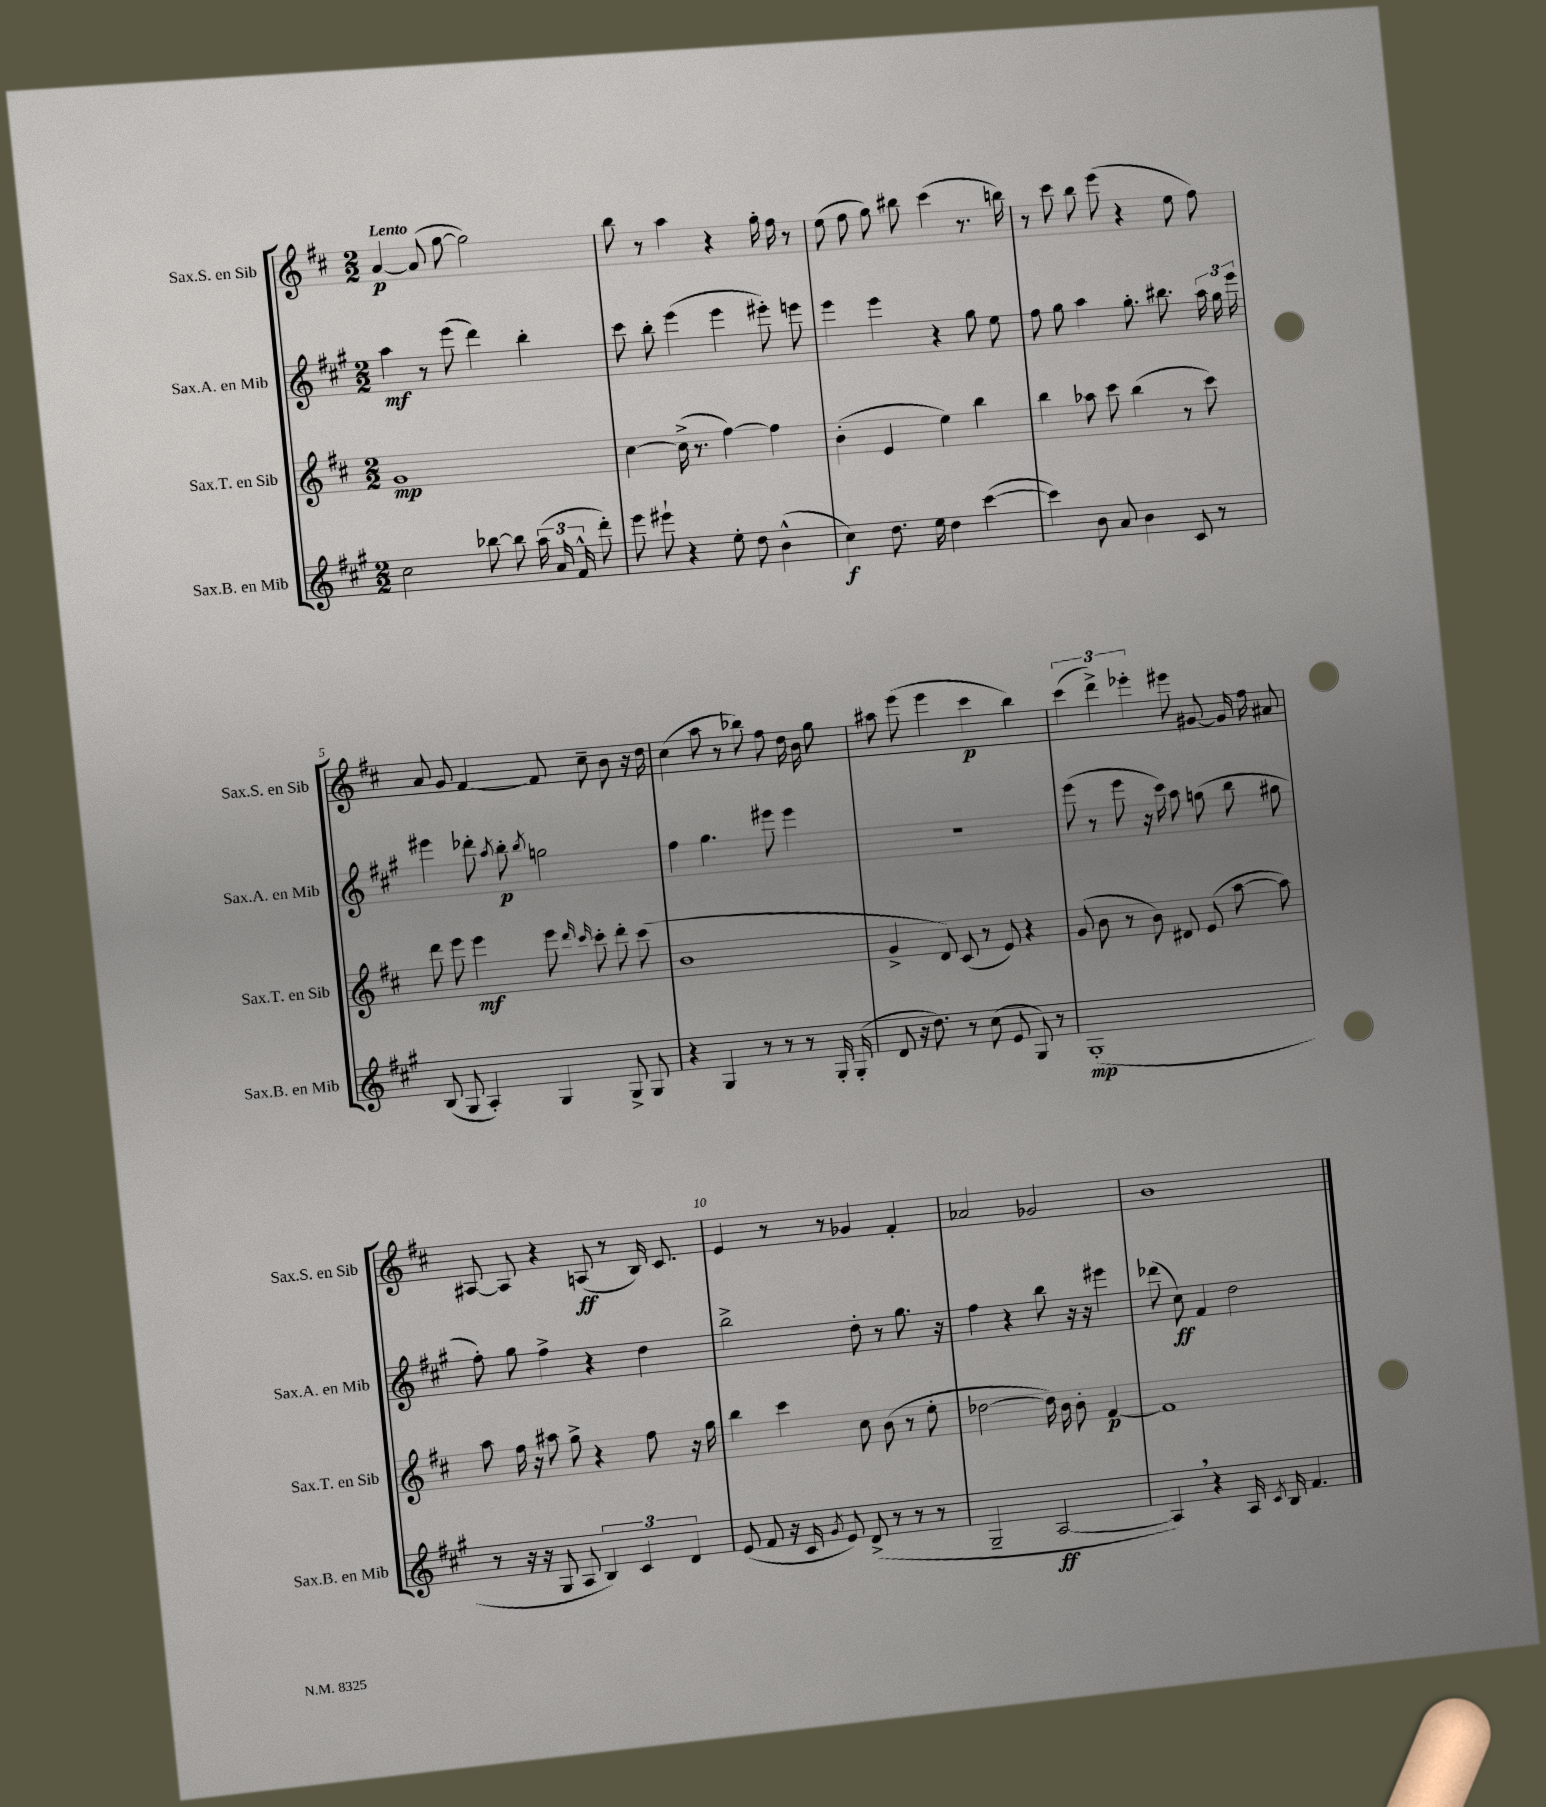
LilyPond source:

<<
\new StaffGroup <<
\new Staff = "s0" \with { instrumentName = "Sax.S. en Sib" shortInstrumentName = "Sax.S. en Sib" } {
    \clef treble \key d \major \numericTimeSignature \time 2/2 \tempo "Lento"
    \autoBeamOff a'4~\p a'8( g''8~ g''2) |
    b''8 r8 a''4 r4 g''16-. fis''16 r8 |
    e''8( fis''8 g''8) bis''8 cis'''4( r8. b''16) |
    r8 cis'''8 b''8 e'''8( r4 e''8 fis''8) |
    a'8 g'8 fis'4~ fis'8 cis''8-- b'8 r16 d''16 |
    cis''4( a''8 r8 bes''8) fis''8 d''16 b'16 g''8 |
    ais''8 e'''8( e'''4 cis'''4\p b''4) |
    \tuplet 3/2 { cis'''4( d'''4->) ees'''4-. } eis'''8 gis'8~ gis'16 fis''16 ais'8 |
    ais8~ ais8 r4 a8\ff( r8 b16) cis'8. |
    e'4 r8 r8 ges'4 fis'4-. |
    aes'2 ges'2 |
    b'1 \bar "|." |
}
\new Staff = "s1" \with { instrumentName = "Sax.A. en Mib" shortInstrumentName = "Sax.A. en Mib" } {
    \clef treble \key a \major \numericTimeSignature \time 2/2
    \autoBeamOff a''4\mf r8 e'''8( d'''4) b''4-. |
    cis'''8 b''8-. e'''4( e'''4 eis'''8-.) e'''8 |
    e'''4 e'''4 r4 gis''8 e''8 |
    fis''8 gis''8 a''4 gis''8.-. bis''8. \tuplet 3/2 { a''16 gis''16 e'''16 } |
    eis'''4 des'''8-. \acciaccatura { a''8 } b''8-.\p \acciaccatura { b''8 } g''2 |
    fis''4 gis''4. eis'''8 eis'''4 |
    R1 |
    e'''8( r8 e'''8 r16 cis'''16) a''8 g''8( b''8 gis''8 |
    fis''8-.) gis''8 fis''4-> r4 d''4 |
    b''2-> d''8-. r8 gis''8. r16 |
    fis''4 r4 b''8 r16 r16 eis'''4 |
    des'''8( cis''8\ff) fis'4 d''2 \bar "|." |
}
\new Staff = "s2" \with { instrumentName = "Sax.T. en Sib" shortInstrumentName = "Sax.T. en Sib" } {
    \clef treble \key d \major \numericTimeSignature \time 2/2
    \autoBeamOff g'1\mp |
    cis''4~ cis''16->( r8. fis''4~) fis''4 |
    b'4-.( e'4 e''4) b''4 |
    b''4 aes''8 cis'''8 b''4( r8 cis'''8) |
    d'''8 e'''8 e'''4\mf e'''8 \grace { d'''16 cis'''16 } cis'''8-. d'''8-. cis'''8( |
    b'1 |
    g'4-> d'8) cis'8( r8 e'8) r4 |
    g'8( b'8 r8 b'8) dis'8 e'8( a''8~ a''8) |
    a''8 fis''16 r16 ais''8 g''8-> r4 fis''8 r16 g''16 |
    b''4 cis'''4 cis''8 b'8( r8 e''8-. |
    des''2~ des''16) b'16 b'8-. fis'4~\p |
    fis'1 \bar "|." |
}
\new Staff = "s3" \with { instrumentName = "Sax.B. en Mib" shortInstrumentName = "Sax.B. en Mib" } {
    \clef treble \key a \major \numericTimeSignature \time 2/2
    \autoBeamOff cis''2 bes''8~ bes''8 \tuplet 3/2 { a''16( a'16 fis'16-^ } d'''8-.) |
    e'''8 eis'''8-! r4 e''8-. d''8 b'4-^( |
    cis''4\f) d''8. e''16 d''4 cis'''4~( |
    cis'''4) b'8 a'8 b'4 cis'8 r8 |
    b8( gis8 a4-.) gis4 gis8-> gis8 |
    r4 gis4 r8 r8 r8 gis16-. gis16-.( |
    d'8 r16 d''8.) r8 cis''8( e'8 gis8) r8 |
    gis1-.\mp( |
    r8 r16 r16 gis8 a8 \tuplet 3/2 { b4) cis'4 d'4 } |
    e'8( fis'8 r16 cis'16 \acciaccatura { gis'8 } e'8) d'8->( r8 r8 r8 |
    gis2-- a2~\ff |
    a4) \breathe r4 a16 \acciaccatura { cis'8 } b16 fis'4. \bar "|." |
}
>>
>>
\layout { \context { \Score \override BarNumber.break-visibility = ##(#f #t #t) barNumberVisibility = #(every-nth-bar-number-visible 5) } }
